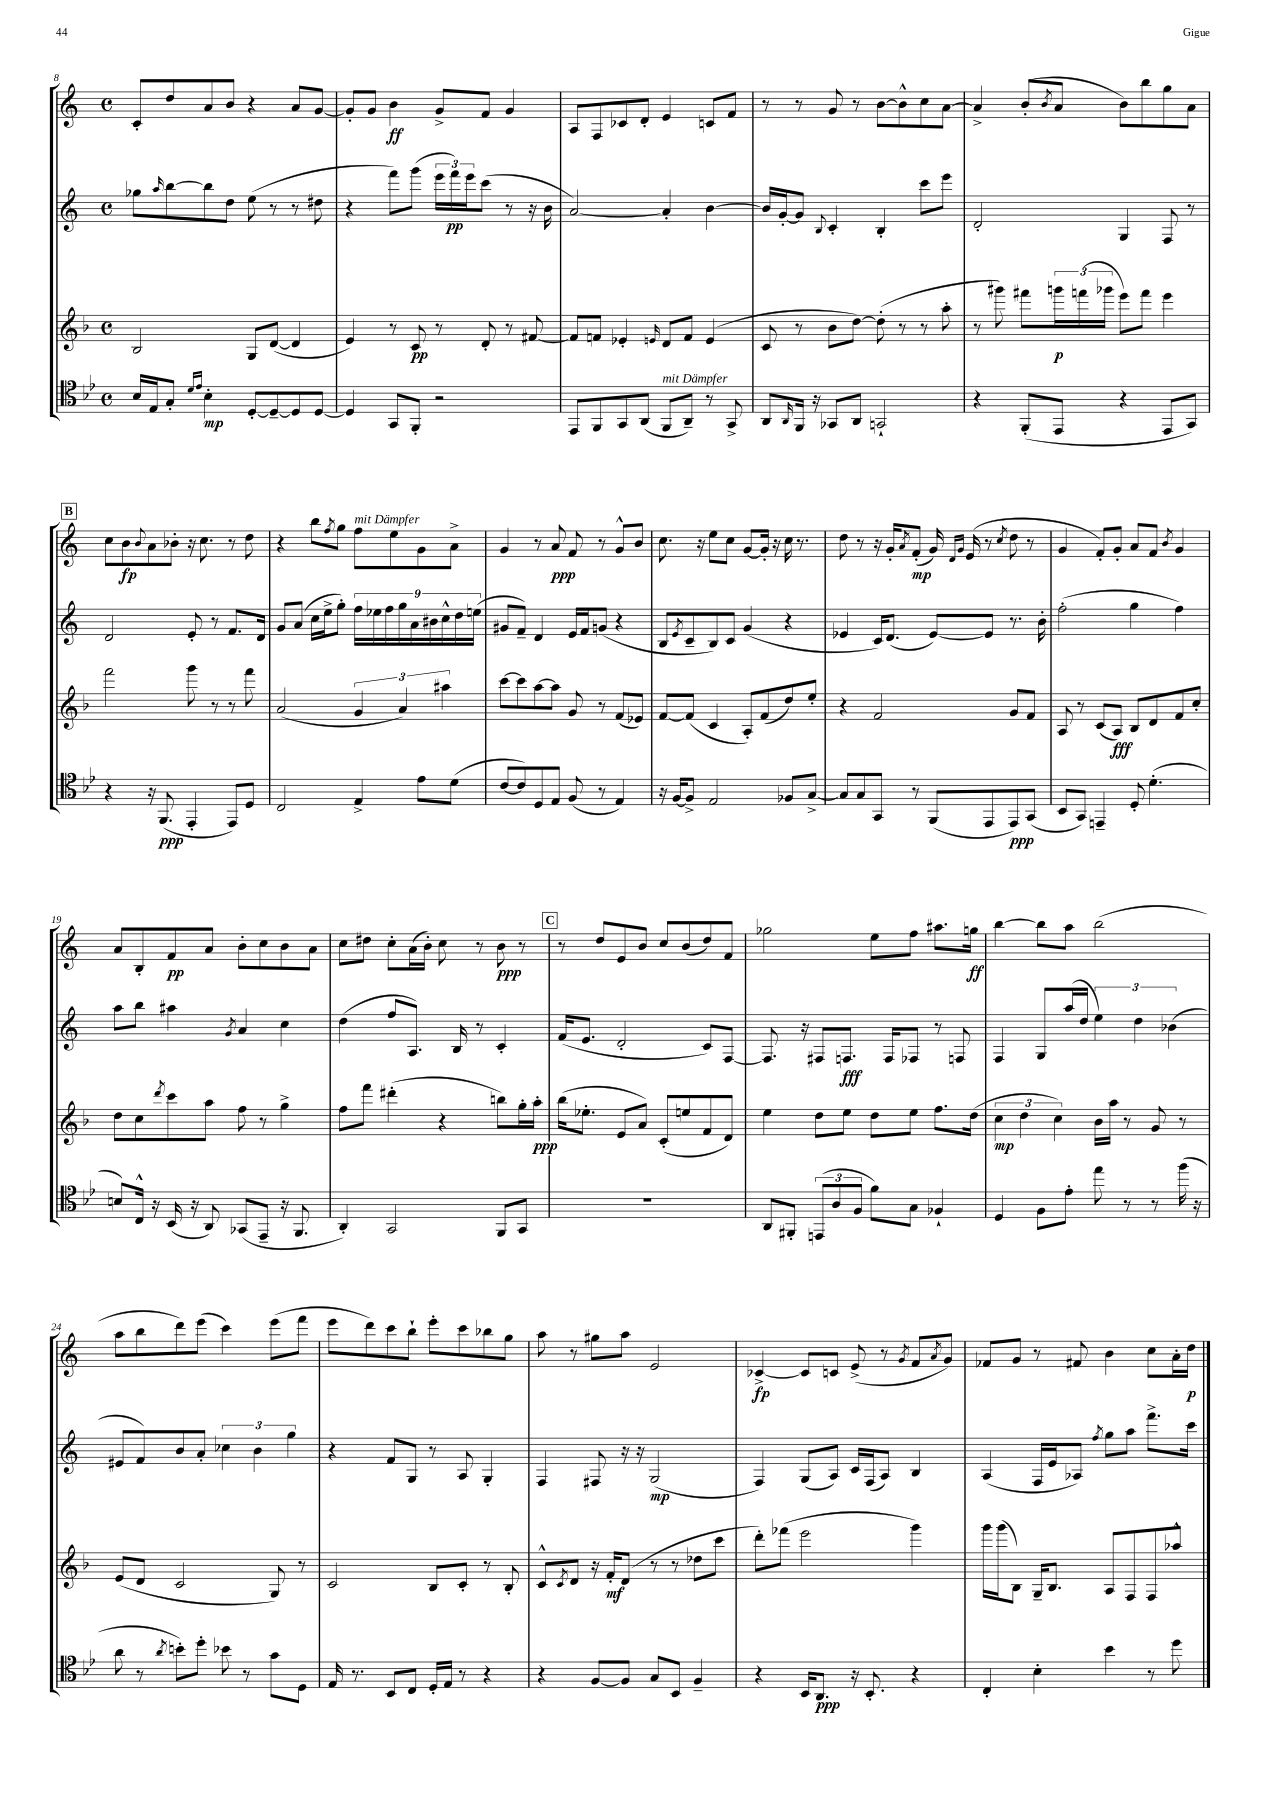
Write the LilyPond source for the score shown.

<<
\new StaffGroup <<
\new Staff = "s0" {
    \clef treble \key c \major \defaultTimeSignature \time 4/4
    c'8-. d''8 a'8 b'8 r4 a'8 g'8~ |
    g'8-. g'8 b'4\ff g'8-> f'8 g'4 |
    a8 f8 ces'8 d'8-. e'4 c'8 f'8 |
    r8 r8 g'8 r8 b'8~ b'8-^ c''8 a'8~ |
    a'4-> b'8-.( \acciaccatura { b'8 } a'8 b'8) b''8 g''8 a'8 |
    \mark \markup { \box "B" } c''8 b'8\fp \appoggiatura { b'8 } a'8 bes'8-. r16 c''8. r8 d''8 |
    r4 b''8 \acciaccatura { f''8 } g''8 f''8^\markup { \italic "mit Dämpfer" } e''8 g'8 a'8-> |
    g'4 r8 a'8\ppp f'8 r8 g'8-^ b'8 |
    c''8. r16 e''8 c''8 g'8~ g'16-. r16 c''16 r8. |
    d''8 r8 r16 g'16-. \acciaccatura { a'8 } f'8-.\mp( g'16) \grace { d'16 g'16 } e'16( r8 \acciaccatura { c''8 } d''8 r8 |
    g'4 f'8-.) g'8-. a'8 f'8 \acciaccatura { b'8 } g'4 |
    a'8 b8-. f'8\pp a'8 b'8-. c''8 b'8 a'8 |
    c''8 dis''8 c''8-. a'16( b'16-.) c''8 r8 b'8\ppp r8 |
    \mark \markup { \box "C" } r8 d''8 e'8 b'8 c''8 b'8( d''8) f'8 |
    ges''2 e''8 f''8 ais''8. g''16\ff |
    b''4~ b''8 a''8 b''2( |
    a''8 b''8 d'''8) e'''8( c'''4) e'''8( f'''8 |
    e'''8 d'''8) c'''8 b''8-! e'''8-. c'''8 bes''8 g''8 |
    a''8 r8 gis''8 a''8 e'2 |
    ces'4~->\fp ces'8 c'8 e'8->( r8 \acciaccatura { g'8 } f'8 \acciaccatura { a'8 } g'8) |
    fes'8 g'8 r8 fis'8 b'4 c''8 a'16-. d''16\p \bar "|." |
}
\new Staff = "s1" {
    \clef treble \key c \major \defaultTimeSignature \time 4/4
    ges''8 \grace { a''16 } b''8~ b''8 d''8 e''8( r8 r8 dis''8 |
    r4 f'''8) g'''8( \tuplet 3/2 { e'''16 f'''16\pp) e'''16 } c'''8( r8 r16 b'16 |
    a'2~) a'4-. b'4~ |
    b'16 g'16~-. g'8 \appoggiatura { b8 } c'4-. b4-. c'''8 e'''8 |
    d'2-. g4 f8 r8 |
    \mark \markup { \box "B" } d'2 e'8-. r8 f'8. d'16 |
    g'8 a'8( c''16 e''16-> g''8-.) \tuplet 9/8 { f''16 ees''16 f''16 g''16 a'16 bis'16 c''16-^ d''16 e''16( } |
    gis'8 f'8--) d'4 e'16 f'16 g'8( r4 |
    b8 \acciaccatura { e'8 } c'8-- b8) c'8 g'4( r4 |
    ees'4 c'16) d'8.( ees'8~) ees'8 r8. b'16-. |
    f''2-.( g''4 f''4) |
    a''8 b''8 ais''4 \acciaccatura { g'8 } a'4 c''4 |
    d''4( f''8 a8.) b16 r8 c'4-. |
    \mark \markup { \box "C" } f'16( e'8. d'2-. c'8) f8~ |
    f8. r16 fis8 f8.\fff f16 fes8 r8 f8 |
    f4 g8 a''16( d''16 \tuplet 3/2 { e''4) d''4 bes'4( } |
    eis'8 f'8) b'8 a'8-. \tuplet 3/2 { ces''4 b'4 g''4 } |
    r4 f'8 g8 r8 a8 g4-. |
    f4 fis8 r16 r16 g2\mp( |
    f4) g8( a8) c'16 f16( a8) b4 |
    a4( f16 e'16 aes8) \acciaccatura { f''8 } g''8 a''8 f'''8.-> c'''16 \bar "|." |
}
\new Staff = "s2" {
    \clef treble \key f \major \defaultTimeSignature \time 4/4
    bes2 g8 d'8~( d'4 |
    e'4) r8 c'8\pp r8 d'8-. r8 fis'8~ |
    fis'8 f'8 ees'4-. \grace { e'16 } d'8 f'8 e'4( |
    c'8 r8 bes'8 d''8~) d''8-.( r8 r8 a''8-. |
    r8 gis'''8) fis'''8 \tuplet 3/2 { g'''16\p f'''16( ges'''16 } e'''8) f'''8 e'''4 |
    \mark \markup { \box "B" } f'''2 g'''8 r8 r8 f'''8 |
    a'2( \tuplet 3/2 { g'4 a'4) ais''4 } |
    c'''8~ c'''8 a''8~ a''8 g'8 r8 f'8( ees'8) |
    f'8~ f'8( c'4 a8-.) f'8( d''8) e''8-. |
    r4 f'2 g'8 f'8 |
    a8 r8 c'8( a8\fff) bes8 d'8 f'8 c''8-. |
    d''8 c''8 \acciaccatura { d'''8 } c'''8 a''8 f''8 r8 g''4-> |
    f''8 f'''8 dis'''4-.( r4 b''8) g''16-. a''16-.\ppp |
    \mark \markup { \box "C" } bes''16( ees''8.-. e'8 a'8) c'8-.( e''8 f'8 d'8) |
    e''4 d''8 e''8 d''8 e''8 f''8. d''16( |
    \tuplet 3/2 { c''4\mp d''4 c''4) } bes'16 a''16 r8 g'8 r8 |
    e'8( d'8 c'2 g8) r8 |
    c'2 bes8 c'8-. r8 bes8-. |
    c'8-^ \acciaccatura { c'8 } d'8 r16 f'16-.\mf d'8( r8 r8 des''8 c'''8 |
    d'''8-.) fes'''8( e'''2 g'''4) |
    g'''16 g'''16( bes8) g16-- bes8. a8 f8 f8 aes''8-^ \bar "|." |
}
\new Staff = "s3" {
    \clef tenor \key bes \major \defaultTimeSignature \time 4/4
    bes16 ees16 g8-. \grace { d'16 ees'16 } bes4-.\mp d8~-. d8~-- d8 d8~ |
    d4 g,8 f,8-. r2 |
    ees,8 f,8 g,8 a,8( f,8^\markup { \italic "mit Dämpfer" } a,8--) r8 g,8-> |
    a,8 \grace { a,16 } f,16 r16 ges,8 a,8 g,2-! |
    r4 f,8-.( ees,8 r4 ees,8 g,8) |
    \mark \markup { \box "B" } r4 r16 f,8.\ppp( ees,4-. ees,8) d8 |
    c2 ees4-> ees'8 d'8( |
    c'8~ c'8) d8 ees8 f8( r8 ees4) |
    r16 f16~ f8-> ees2 fes8 g8~-> |
    g8 g8 g,8 r8 f,8( ees,8 ees,8\ppp) g,8( |
    bes,8 g,8) e,4-- d8-. d'4.-.( |
    b8) c16-^ r16 bes,16( r16 a,8) ges,8( ees,8-- r16 f,8. |
    a,4-.) g,2 f,8 g,8 |
    \mark \markup { \box "C" } R1 |
    a,8 fis,8-. \tuplet 3/2 { e,8( a8 f8 } f'8) g8 fes4-! |
    d4 f8 ees'8-. ees''8 r8 r8 f''16( r16 |
    a'8 r8 \acciaccatura { a'8 } b'8-.) d''8-. bes'8 r8 g'8 d8 |
    ees16 r8. bes,8 c8 d16-. ees16 r8 r4 |
    r4 f8~ f8 g8 bes,8 f4-- |
    r4 bes,16 a,8.\ppp r16 bes,8.-. r4 |
    c4-. bes4-. bes'4 r8 d''8 \bar "|." |
}
>>
>>
\layout { \context { \Score currentBarNumber = #8 } }
